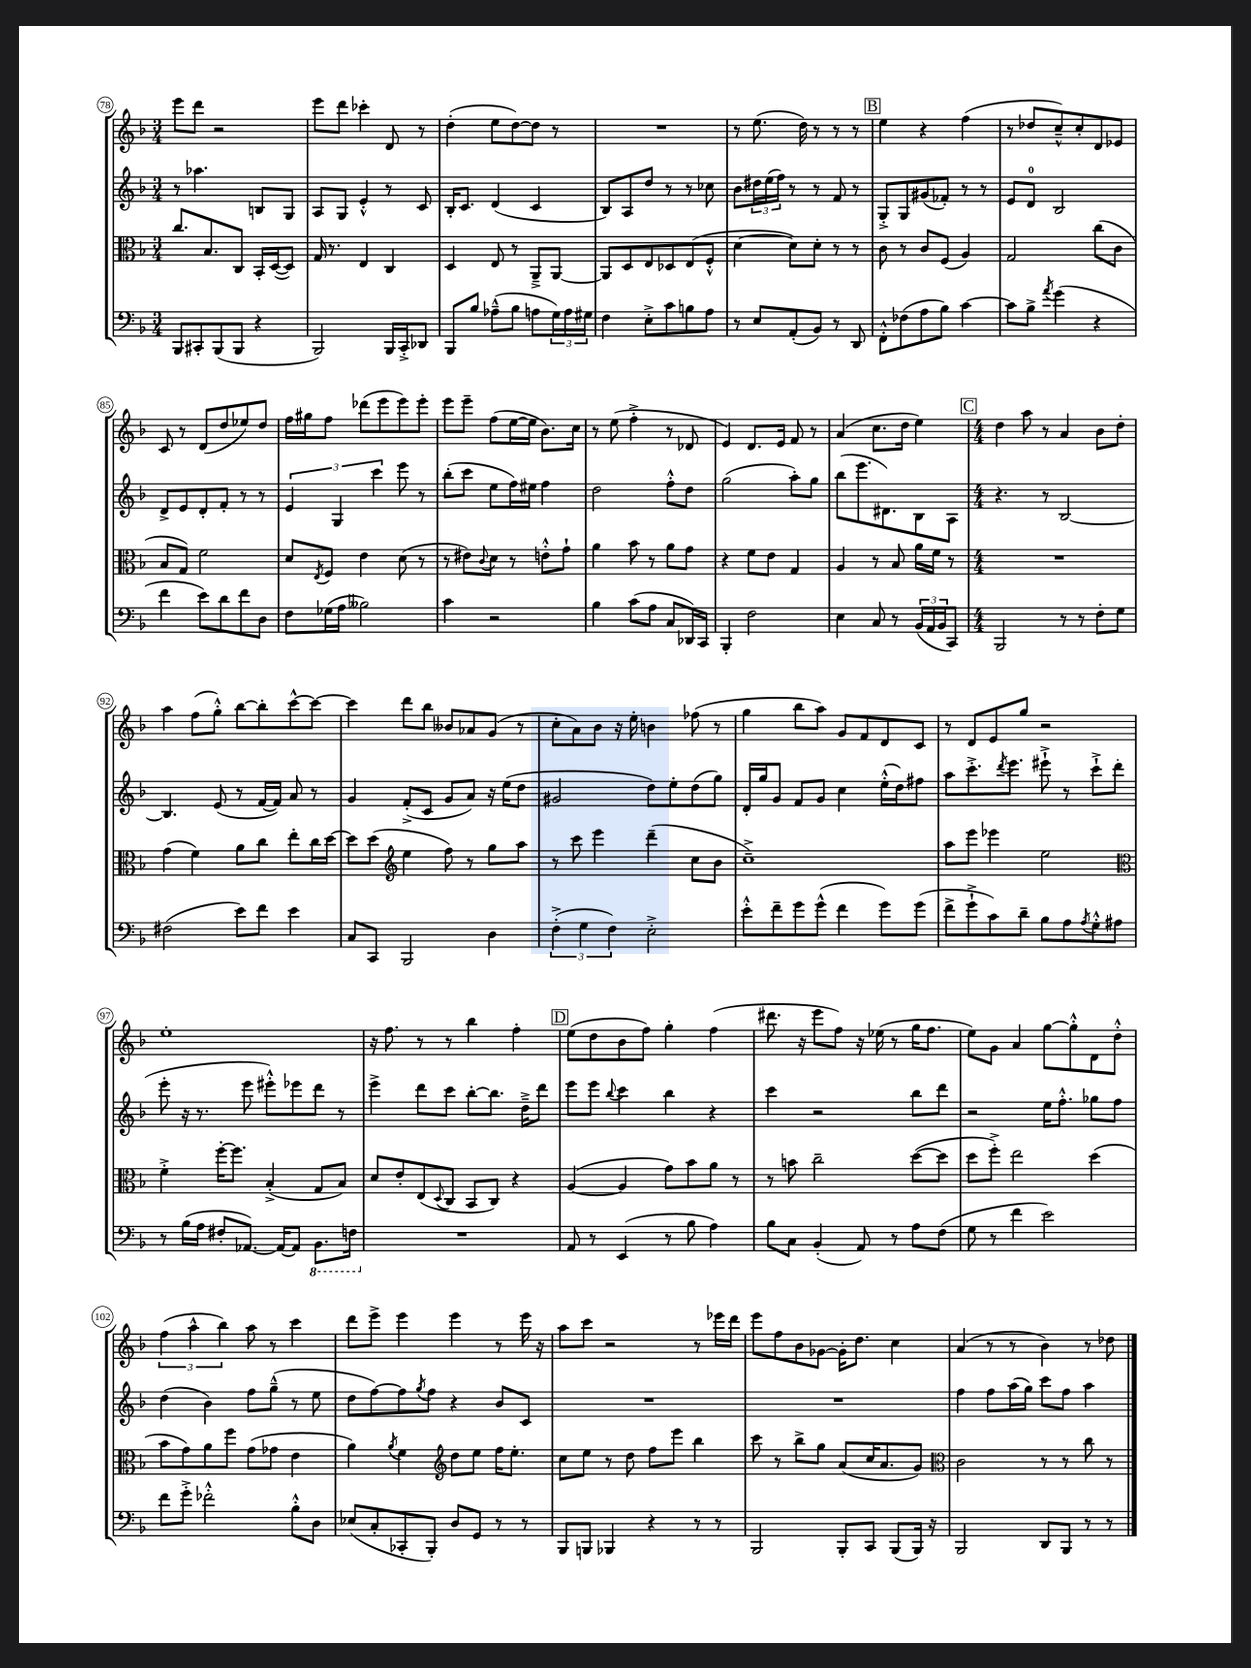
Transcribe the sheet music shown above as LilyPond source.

<<
\new StaffGroup <<
\new Staff = "s0" {
    \clef treble \key f \major \numericTimeSignature \time 3/4
    e'''8 d'''8 r2 |
    e'''8 d'''8 ces'''4-. d'8 r8 |
    d''4-.( e''8 d''8~) d''8 r8 |
    R2. |
    r8 e''8.( d''16) r8 r8 r8 |
    \mark \markup { \box "B" } e''4 r4 f''4( |
    r8 des''8 c''8---^) c''8-. d'8 ees'8 |
    c'8 r8 d'8( d''8 ees''8) d''8 |
    f''16 gis''16 f''8 des'''8( e'''8 e'''8) e'''8-. |
    e'''8 e'''8-- f''8( e''16~ e''16 bes'8.) c''16 |
    r8 e''8( f''4-.-> r8 des'8 |
    e'4) d'8. e'16 f'8 r8 |
    a'4( c''8. d''16 e''4) |
    \mark \markup { \box "C" } \numericTimeSignature \time 4/4 d''4 a''8 r8 a'4 bes'8 d''8-. |
    a''4 f''8( g''8-.-^) bes''8~ bes''8-. c'''8~-^ c'''8~ |
    c'''4 d'''8 bes''8 beses'8 aes'8 g'8( r8 |
    c''8-. a'8) bes'8 r16 e''16-. b'4 fes''8( r8 |
    g''4 bes''8 a''8) g'8 f'8 d'8 c'8 |
    r8 d'8 e'8 g''8 r2 |
    e''1-. |
    r16 f''8. r8 r8 bes''4 f''4-. |
    \mark \markup { \box "D" } e''8( d''8 bes'8 f''8) g''4-. f''4( |
    dis'''8. r16 e'''8 f''8) r16 ees''16( r8 g''16 f''8. |
    e''8) g'8 a'4 g''8~ g''8-.-^ d'8 d''8-.-^ |
    \tuplet 3/2 { f''4( a''4-^ bes''4) } a''8 r8 c'''4 |
    d'''8 e'''8-> e'''4 e'''4 r8 e'''16 r16 |
    a''8 c'''8 r2 r8 ees'''16 d'''16 |
    e'''8 f''8 bes'8 ges'8~ ges'16-. d''8. c''4 |
    a'4( r8 r8 bes'4) r8 des''8 \bar "|." |
}
\new Staff = "s1" {
    \clef treble \key f \major \numericTimeSignature \time 3/4
    r8 aes''4. b8 g8 |
    a8 g8 e'4-.-^ r8 c'8 |
    bes16-. c'8. d'4( c'4 |
    bes8) a8 d''8 r8 r8 ces''8 |
    bes'8 \tuplet 3/2 { dis''16 e''16( f''16) } r8 r8 f'8 r8 |
    \mark \markup { \box "B" } g8-.-> g8 gis'8( fes'8-.) r8 r8 |
    e'8 d'8-0 bes2 |
    d'8-> e'8 d'8-. f'8-. r8 r8 |
    \tuplet 3/2 { e'4 g4 c'''4 } e'''8 r8 |
    bes''8-.( c'''8 e''8 f''16) eis''16 f''4 |
    d''2 f''8-.-^ d''8 |
    g''2( a''8-.) g''8 |
    bes''8( e'''8. dis'8.) bes8 a8 |
    \mark \markup { \box "C" } \numericTimeSignature \time 4/4 r4. r8 bes2~ |
    bes4. e'8( r8 f'16~ f'16) a'8 r8 |
    g'4 f'8-.->( c'8 g'8 a'8) r16 e''16( d''8 |
    gis'2 d''8) e''8-. d''8( g''8) |
    d'16-. g''16 g'8 f'8 g'8 c''4 e''16-.-^( d''16) fis''8 |
    a''8 c'''8.-.-> \acciaccatura { d'''8 } e'''8. eis'''8-!-> r8 c'''8-!-> d'''8( |
    e'''8-. r16 r8. e'''8 eis'''8-.-^) ees'''8 d'''8 r8 |
    e'''4-> d'''8 c'''8 bes''8~-. bes''8. d''16---> d'''8 |
    \mark \markup { \box "D" } e'''8 e'''8 \appoggiatura { bes''8 } c'''4 bes''4 r4 |
    c'''4 r2 bes''8 d'''8 |
    r2 e''16 f''8.-.-^ ges''8 f''8 |
    d''4( bes'4) f''8 g''8---^( r8 e''8 |
    d''8 f''8~) f''8 \acciaccatura { g''8 } f''8 r4 bes'8 c'8 |
    R1 |
    R1 |
    f''4 f''8 a''16( g''16) c'''8 f''8 a''4 \bar "|." |
}
\new Staff = "s2" {
    \clef alto \key f \major \numericTimeSignature \time 3/4
    c''8. bes8. c8 bes,16-. d16~( d8) |
    g16 r8. e4 c4 |
    d4 e8 r8 a,8---> a,8~ |
    a,8 d8 e8 des8 e8( f8-.-^ |
    d'4~ d'8) d'8-. r8 r8 |
    \mark \markup { \box "B" } c'8 r8 c'8 f8( a4) |
    g2 c''8( c'8 |
    bes8 g8) f'2 |
    d'8 \acciaccatura { e8 } f8 e'4 d'8( r8 |
    r8 eis'8) \appoggiatura { c'8 } d'8 r8 e'8-.-^ g'8-! |
    a'4 bes'8 r8 a'8 g'8 |
    r4 f'8 e'8 g4 |
    a4 r8 bes8 a'16 f'16 r8 |
    \mark \markup { \box "C" } \numericTimeSignature \time 4/4 R1 |
    g'4( f'4) a'8 c''8 e''8-. c''16 d''16~ |
    d''8 d''8( \clef treble e''4 f''8) r8 g''8 a''8 |
    r8 c'''8 e'''4 d'''4--( c''8 bes'8 |
    c''1--->) |
    a''8 e'''8 ees'''4 e''2 |
    \clef alto f'4-.-> f''16~-. f''8. bes4-.->( g8 bes8) |
    d'8 e'8-. e8( \appoggiatura { d8 } c8 bes,8 c8) r4 |
    \mark \markup { \box "D" } a4~( a4 g'8) bes'8 a'8 r8 |
    r8 b'8 c''2-- d''8~( d''8 |
    d''8 f''8-.->) e''2 d''4( |
    bes'8 g'8) a'8 f''8 g'8( ges'8 e'4 |
    a'4) \acciaccatura { a'8 } f'4 \clef treble d''8 e''8 f''16 e''8.-. |
    c''8 e''8 r8 d''8 f''8 e'''8 bes''4 |
    c'''8 r8 bes''8-> g''8 a'8( c''16 a'8. g'8) |
    \clef alto c'2 r8 r8 c''8 r8 \bar "|." |
}
\new Staff = "s3" {
    \clef bass \key f \major \numericTimeSignature \time 3/4
    bes,,8 cis,8-. bes,,8( bes,,8 r4 |
    bes,,2) bes,,16 c,16-.-> des,8 |
    bes,,8 bes8 aes8---^( bes8 a8 \tuplet 3/2 { g16) a16 gis16 } |
    f4 e8-.-> c'8 b8 a8 |
    r8 e8 a,8-.( bes,8) r8 d,8 |
    \mark \markup { \box "B" } f,8-.-^ fes8( a8 bes8) c'4~ |
    c'8 bes8-> \acciaccatura { a'8 } g'4( r4 |
    f'4 e'8) d'8 f'8 d8 |
    f8 ges16( a16 beses2) |
    c'4 r2 |
    bes4 c'8( a8 c8 des,16) c,16 |
    bes,,4-. f2 |
    e4 c8 r8 \tuplet 3/2 { bes,16( a,16 bes,16 } c,8) |
    \mark \markup { \box "C" } \numericTimeSignature \time 4/4 bes,,2 r8 r8 f8-. g8 |
    fis2( e'8) f'8 e'4 |
    c8 c,8 bes,,2 d4 |
    \tuplet 3/2 { f4-.->( g4 f4) } e2-.-> |
    e'8-.-^ f'8-- g'8 g'8-^( f'4 g'8) g'8( |
    f'8-> g'8-!-> c'8) d'8-- bes8 a8 \acciaccatura { a8 } g8-.-^ ais8 |
    r8 bes16( a16 fis8-. aes,8.~) aes,16~ aes,8 \ottava #-1 bes,,8. f,!16 \ottava #0 |
    R1 |
    \mark \markup { \box "D" } a,8 r8 e,4( r8 bes8 a4) |
    bes8 c8 bes,4-.( a,8) r8 a8 f8( |
    g8 r8 f'4 e'2) |
    f'8 g'8-.-> fes'2-.-^ bes8-.-^ d8 |
    ees8( c8-. ces,8-. bes,,8-.) d8 g,8 r8 r8 |
    bes,,8 b,,8 bes,,4 r4 r8 r8 |
    bes,,2 bes,,8-. c,8 bes,,8( bes,,16) r16 |
    bes,,2 d,8 bes,,8 r8 r8 \bar "|." |
}
>>
>>
\layout { \context { \Score currentBarNumber = #78 \override BarNumber.stencil = #(make-stencil-circler 0.1 0.3 ly:text-interface::print) } }
